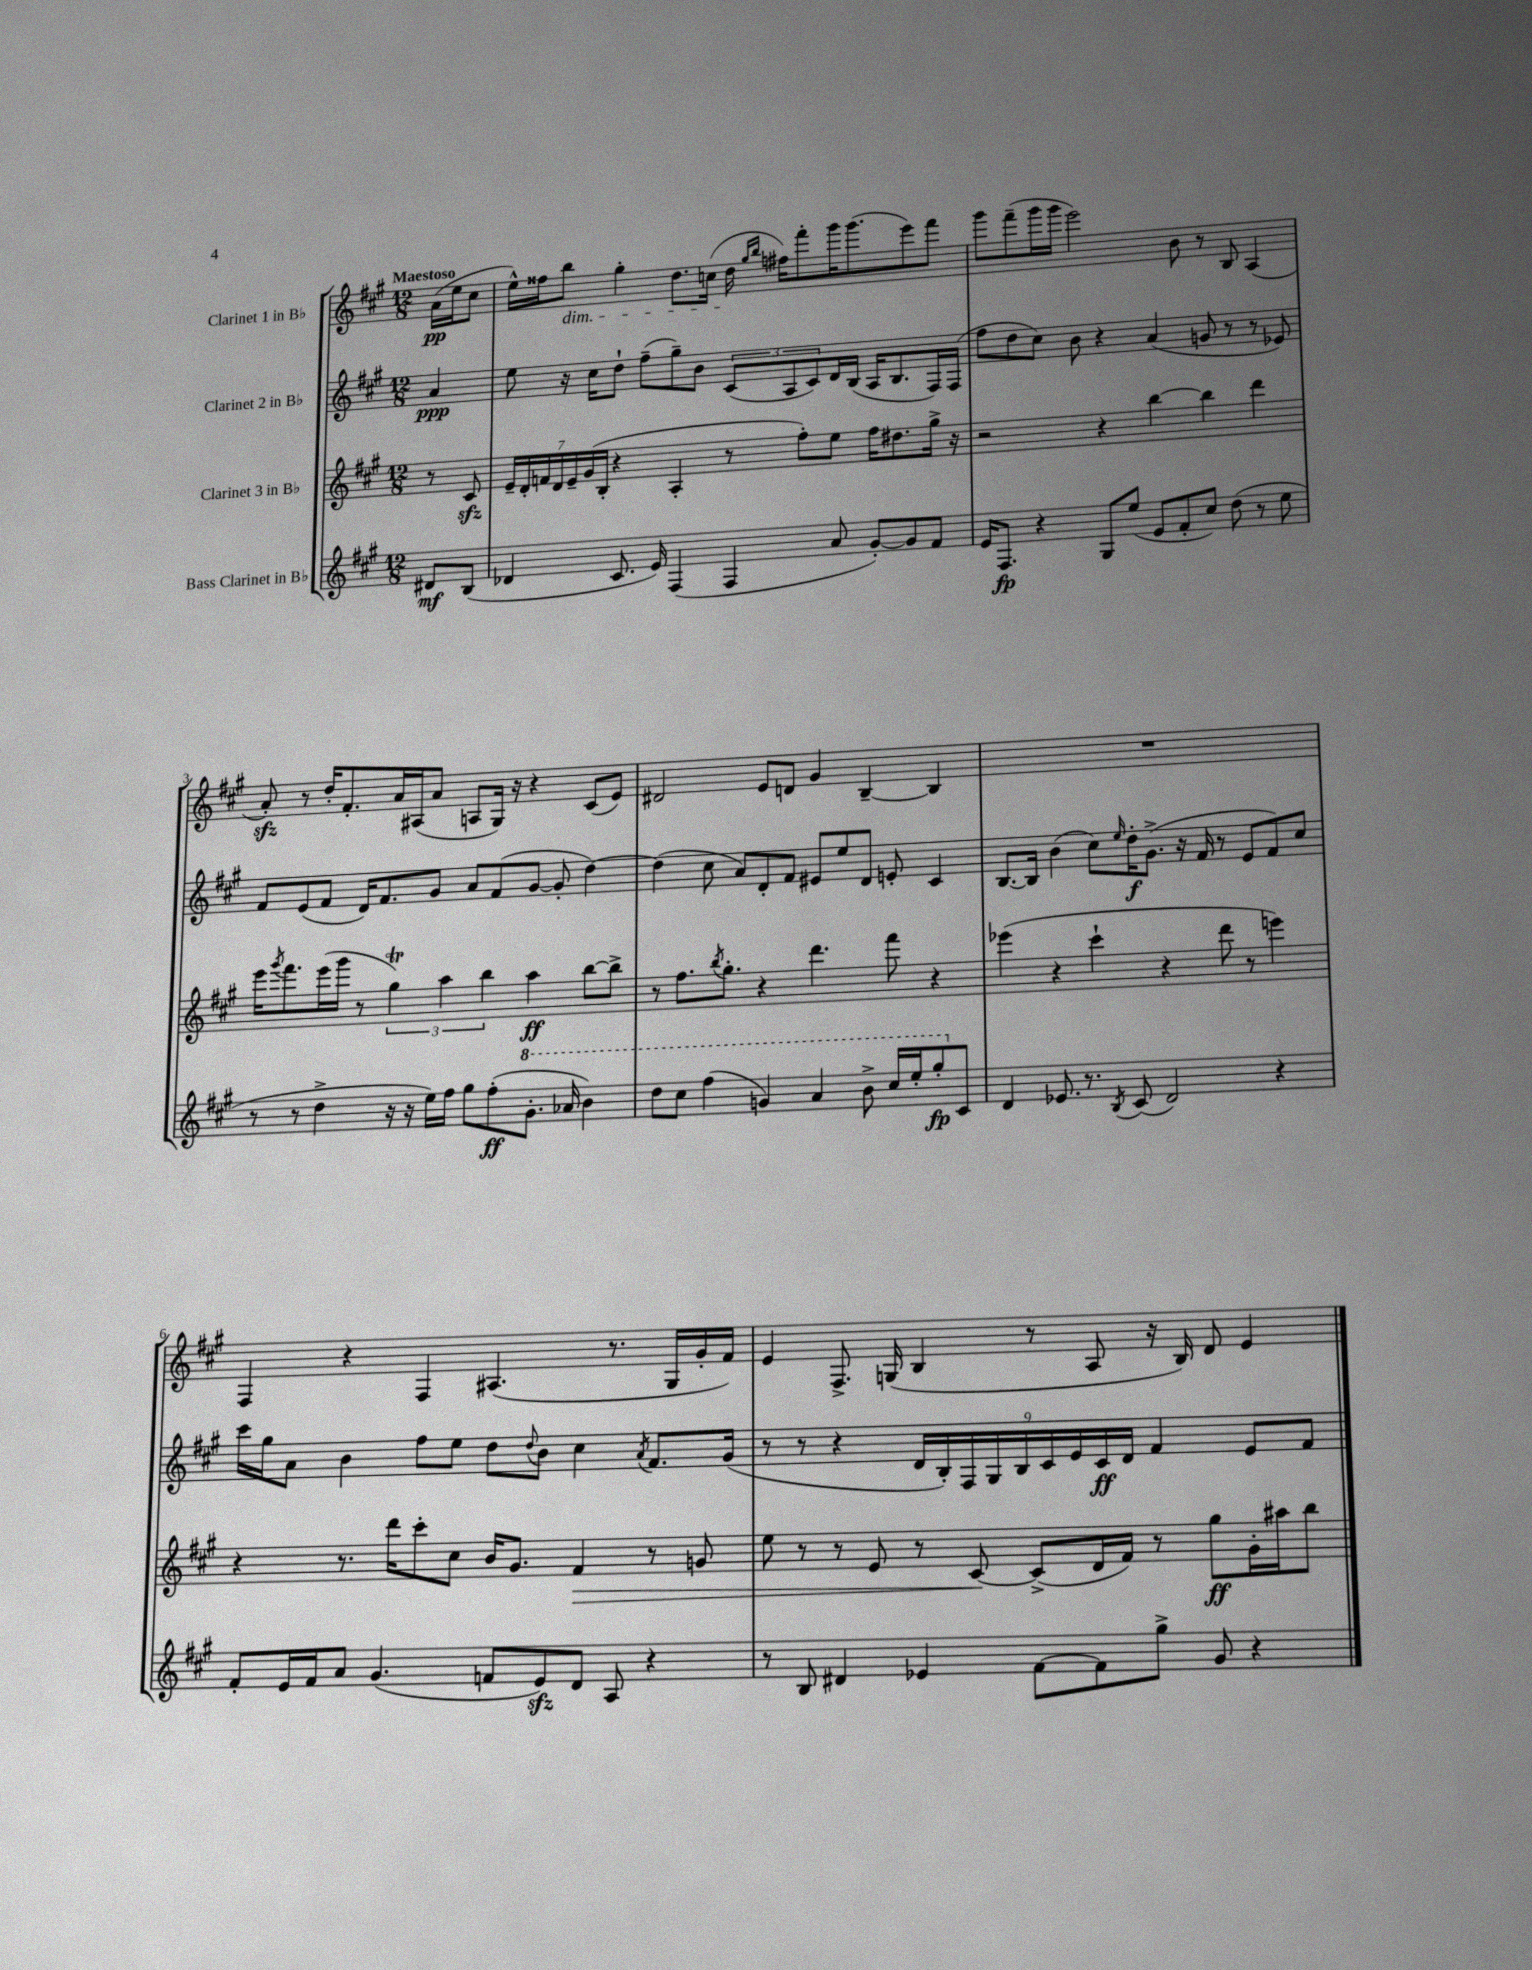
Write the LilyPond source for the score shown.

<<
\new StaffGroup <<
\new Staff = "s0" \with { instrumentName = "Clarinet 1 in Bb" } {
    \clef treble \key a \major \numericTimeSignature \time 12/8 \partial 4 \tempo "Maestoso"
    a'16\pp( e''16 cis''8 |
    e''16-^) fisis''16 b''8\dim gis''4-. d''8. c''16( d''16\! \grace { gis''16 b''16 } fis''16) fis'''8-. gis'''16 gis'''8.( e'''8) fis'''8 |
    gis'''8 fis'''8--( gis'''16 gis'''16 e'''2) b'8 r8 b8 a4( |
    a'8-.\sfz) r8 d''16-. fis'8.-. a'16 ais16( a'8 a8 gis16) r16 r4 cis'8( e'8) |
    dis'2 e'8 d'8 gis'4 b4~-- b4 |
    R1. |
    fis4 r4 fis4 ais4.( r8. gis16 gis'16-. fis'16) |
    e'4 fis8.-> g16( b4 r8 a8 r16 b16) d'8 e'4 \bar "|." |
}
\new Staff = "s1" \with { instrumentName = "Clarinet 2 in Bb" } {
    \clef treble \key a \major \numericTimeSignature \time 12/8 \partial 4
    a'4\ppp |
    e''8 r16 cis''16 d''8-! fis''8--( gis''8--) b'8 \tuplet 3/2 { cis'8( a8 cis'8) } d'16 b16( a16 b8. fis16) fis16( |
    fis''8 d''8 cis''8) b'8 r4 a'4( g'8 r8 r8 ees'8) |
    fis'8 e'8( fis'8 d'16) fis'8. gis'8 a'8 fis'8( gis'8~ gis'8-. d''4~) |
    d''4( cis''8 a'8) d'8-. fis'8 eis'8 e''8 d'8 e'8-. cis'4 |
    b8.~ b16 b'4( cis''8) \grace { e''16 } d''16-.\f gis'8.->( r16 fis'16 r8 e'8 fis'8) cis''8 |
    cis'''16 gis''16 a'8 b'4 fis''8 e''8 d''8 \appoggiatura { d''8 } b'8 cis''4 \acciaccatura { a'8 } fis'8. gis'16( |
    r8 r8 r4 \tuplet 9/8 { d'16 b16-.) fis16 gis16 b16 cis'16 e'16 cis'16\ff d'16 } fis'4 e'8 fis'8 \bar "|." |
}
\new Staff = "s2" \with { instrumentName = "Clarinet 3 in Bb" } {
    \clef treble \key a \major \numericTimeSignature \time 12/8 \partial 4
    r8 cis'8\sfz |
    \tuplet 7/4 { e'16-- d'16-. f'16 d'16 e'16-- gis'16( b16-. } r4 a4-. r8 fis''8-.) e''8 fis''16 dis''8. gis''16-> r16 |
    r2 r4 b''4~ b''4 d'''4 |
    e'''16 \acciaccatura { gis'''8 } fis'''8. e'''16( gis'''16 r8 \tuplet 3/2 { gis''4\trill) a''4 b''4 } a''4\ff b''8~ b''8-> |
    r8 fis''8. \acciaccatura { b''8 } gis''8.-. r4 d'''4. fis'''8 r4 |
    ees'''4( r4 cis'''4-! r4 d'''8 r8 e'''4) |
    r4 r8. d'''16 cis'''8-. cis''8 b'16 gis'8. fis'4\> r8 g'8 |
    e''8 r8 r8 e'8 r8 cis'8~\! cis'8->( d'16 fis'16) r8 gis''8\ff gis'16-. ais''16 b''8 \bar "|." |
}
\new Staff = "s3" \with { instrumentName = "Bass Clarinet in Bb" } {
    \clef treble \key a \major \numericTimeSignature \time 12/8 \partial 4
    dis'8\mf b8( |
    des'4 cis'8. e'16) fis4( fis4 a'8 gis'8~-.) gis'8 fis'8 |
    e'16 fis8.\fp r4 gis8 e''8( e'8 fis'8-. cis''8) d''8( r8 e''8 |
    r8 r8 d''4-> r16 r16 e''16) fis''16 gis''8 fis''8-.\ff( \ottava #1 gis''8.-. aes''16 b''4) |
    d'''8 cis'''8 fis'''4( g''4) a''4 b''8-> cis'''16 e'''16-. gis'''8-.\fp \ottava #0 cis'8 |
    d'4 ees'8. r8. \acciaccatura { b8 } cis'8( d'2) r4 |
    fis'8-. e'16 fis'16 a'8 gis'4.( f'8 e'8\sfz) d'8 a8 r4 |
    r8 b8 dis'4 ees'4 fis'8~ fis'8 gis''8-> gis'8 r4 \bar "|." |
}
>>
>>
